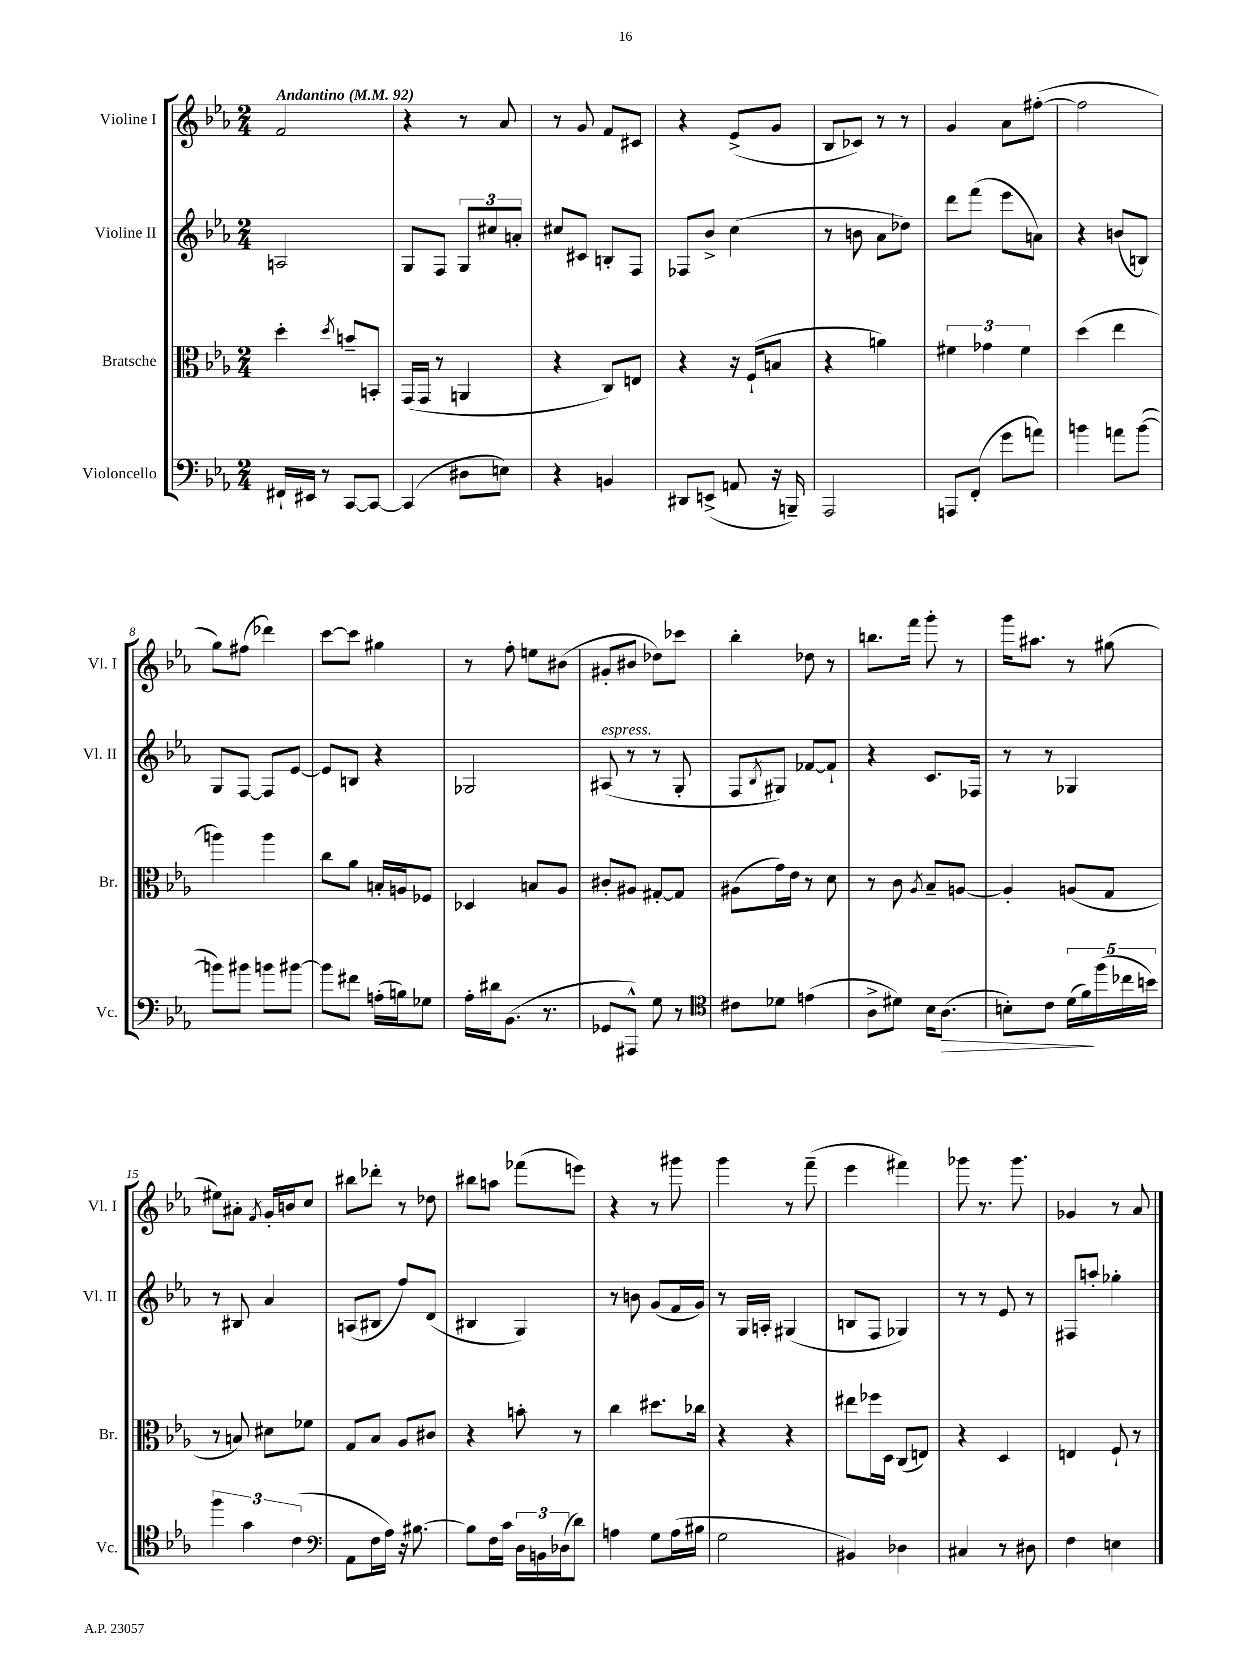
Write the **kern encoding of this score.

**kern	**kern	**kern	**kern
*staff4	*staff3	*staff2	*staff1
*clefF4	*clefC3	*clefG2	*clefG2
*k[b-e-a-]	*k[b-e-a-]	*k[b-e-a-]	*k[b-e-a-]
*M2/4	*M2/4	*M2/4	*M2/4
*MM92	*MM92	*MM92	*MM92
16FF#`	4dd'	2A	2f
16EE#	.	.	.
8r	.	.	.
.	8qdd	.	.
[8CC	8b~	.	.
8CC_	8BB'	.	.
=	=	=	=
(4CC]	(16GG	8G	4r
.	16GG	.	.
.	8r	8F	.
8D#	4AA	12G	8r
.	.	12cc#	.
8E)	.	.	8a-
.	.	12a'	.
=	=	=	=
4r	4r	8cc#	8r
.	.	8c#	8g
4BB	8C)	8B'	8f
.	8E	8F	8c#
=	=	=	=
8DD#	4r	8F-	4r
(8EE^	.	8b-^	.
8AA	16r	(4cc	(8e-^
.	(16F`	.	.
16r	8B	.	8g
16BBB~)	.	.	.
=	=	=	=
2AAA-	4r	8r	8B-
.	.	8b	8c-)
.	4a)	8a-	8r
.	.	8dd-)	8r
=	=	=	=
8AAA	6f#	8ddd	4g
(8FF'	.	(8fff	.
.	6g-	.	.
8g	.	8eee-	8a-
.	6f#	.	.
8a)	.	8a)	([8ff#'
=	=	=	=
4b	(4dd	4r	2ff#]
8a	4ee-	(8b	.
([8b	.	8B)	.
=	=	=	=
8b])	4aa)	8G	8gg)
8b#	.	[8F	(8ff#
8b	4aa	8F]	4ddd-)
[8b#	.	[8e-	.
=	=	=	=
8b#]	8cc	8e-]	[8ccc
8f#	8a-	8B	8ccc]
(16A'	16B'	4r	4gg#
16B)	16A	.	.
8G-	8F-	.	.
=	=	=	=
16A-'	4D-	2G-	8r
16d#	.	.	.
(8.BB-	.	.	8ff'
.	8B	.	8ee
8.r	.	.	.
.	8A-	.	(8b#
=	=	=	=
8GG-	8c#'	(8A#	8g#'
8AAA#^^)	8A#	8r	8b#
8G	[8G#'	8r	8dd-)
8r	8G#]	8G'	8ccc-
=	=	=	=
*clefC4	*	*	*
8c#	(8A#	8F	4bb-'
.	.	8qB-	.
8d-	16g)	8G#)	.
.	16e-	.	.
(4e	8r	[8f-	8dd-
.	8d	8f-`]	8r
=	=	=	=
8A-^	8r	4r	8.bb
8d#)	8c	.	.
.	.	.	16fff
.	8qA-	.	.
16B-	8B-~	8.c	8ggg'
(8.A-	.	.	.
.	[8A	.	8r
.	.	16F-	.
=	=	=	=
8B')	4A']	8r	16ggg
.	.	.	8.aa#
8c	.	8r	.
(20d	(8A	4G-	8r
20f)	.	.	.
(20ff	.	.	.
.	8G	.	(8gg#
20cc-	.	.	.
20b)	.	.	.
=	=	=	=
6ff	8r	8r	8ee#)
.	8B)	8B#	8a#'
6g	.	.	.
.	.	.	8qf
.	8d#	4a-	16g'
.	.	.	16b
(6c	.	.	.
.	8f-	.	8cc
=	=	=	=
*clefF4	*	*	*
8AA-	8G	(8A	8bb#
16F	8B-	8B#	8ddd-'
16A-)	.	.	.
16r	8A-	8ff)	8r
[8.B#	.	.	.
.	8c#	(8d	8dd-
=	=	=	=
8B#]	4r	4B#	8bb#
16F	.	.	8aa
16c	.	.	.
24D	8b'	4G)	(8fff-
24BB	.	.	.
(24D-	.	.	.
8d)	8r	.	8eee)
=	=	=	=
4A	4cc	8r	4r
.	.	8b	.
8G	8.dd#	(8g	8r
(16A	.	16f	8ggg#
16B#	16cc-	16g)	.
=	=	=	=
2G	4r	8r	4ggg
.	.	16G	.
.	.	16A'	.
.	4r	(4G#	8r
.	.	.	(8fff~
=	=	=	=
4BB#)	8ee#	8B	4eee-
.	16ff-	8F	.
.	16D	.	.
4D-	(8C	4G-)	4fff#)
.	8E)	.	.
=	=	=	=
4C#	4r	8r	8ggg-
.	.	8r	8.r
8r	4D	8e-	.
.	.	.	8.ggg-
8D#	.	8r	.
=	=	=	=
4F	4E	8F#	4g-
.	.	8aa'	.
4E	8F`	4gg-'	8r
.	8r	.	8a-
==	==	==	==
*-	*-	*-	*-
